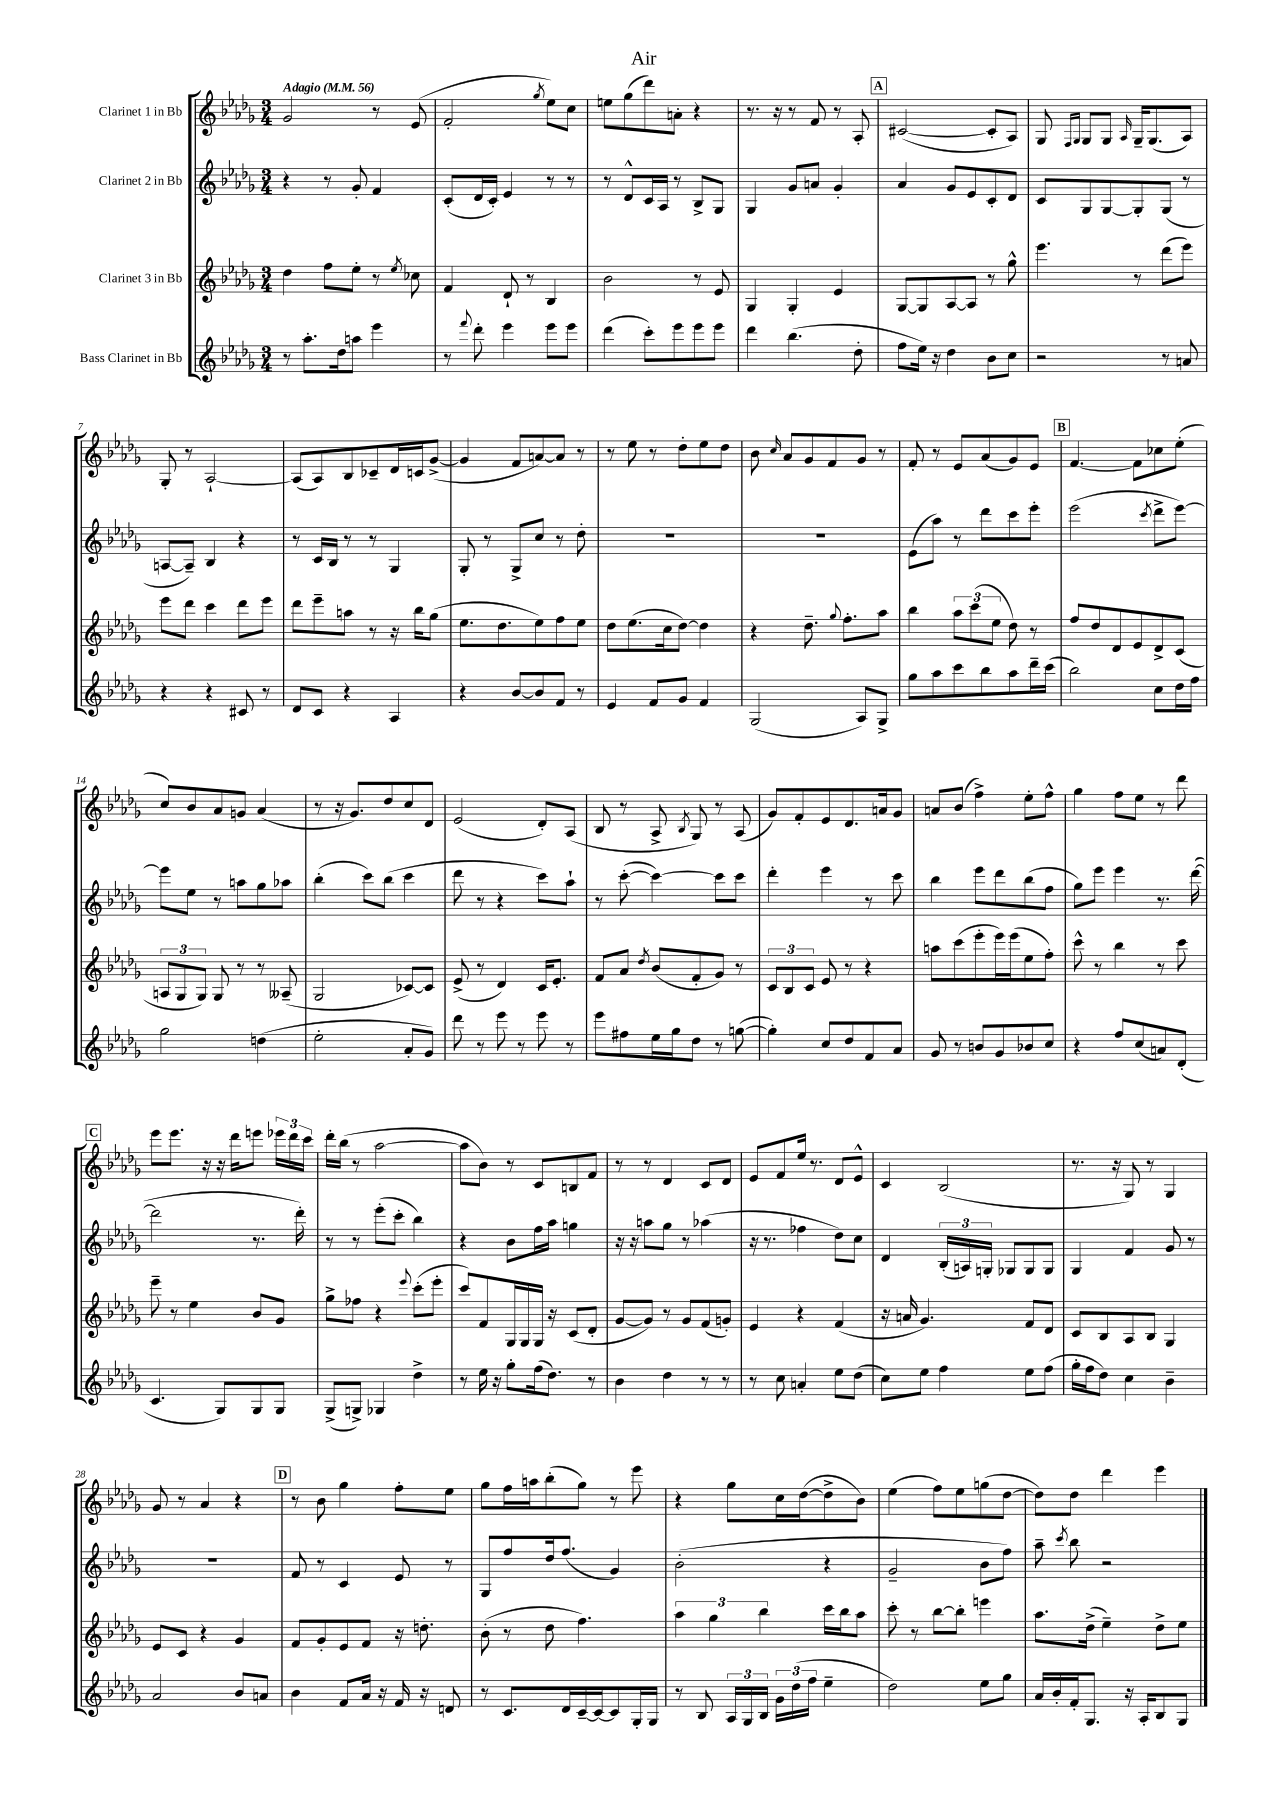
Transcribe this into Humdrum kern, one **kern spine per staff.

**kern	**kern	**kern	**kern
*staff4	*staff3	*staff2	*staff1
*clefG2	*clefG2	*clefG2	*clefG2
*k[b-e-a-d-g-]	*k[b-e-a-d-g-]	*k[b-e-a-d-g-]	*k[b-e-a-d-g-]
*M3/4	*M3/4	*M3/4	*M3/4
*MM56	*MM56	*MM56	*MM56
8r	4dd-	4r	2g-
8.aa-'	.	.	.
.	8ff	8r	.
16dd-	.	.	.
8aa	8ee-'	8g-'	.
4eee-	8r	4f	8r
.	8qee-	.	.
.	8cc-	.	(8e-
=	=	=	=
8r	4f	(8c'	2f'
8qqfff	.	.	.
8ddd-'	.	16d-	.
.	.	16c')	.
4eee-	8d-`	4e-	.
.	8r	.	.
.	.	.	8qgg-
8eee-	4B-	8r	8ee-)
8eee-	.	8r	8cc
=	=	=	=
(4ddd-	2b-	8r	8ee
.	.	8d-^^	(8gg-
8ccc')	.	16c	8ddd-)
.	.	16A-	.
8eee-	.	8r	8a'
8eee-	8r	8B-^	4r
8eee-	8e-	8G-	.
=	=	=	=
4ddd-	4G-	4G-	8.r
.	.	.	16r
(4.bb-	4G-'	8g-	8r
.	.	8a	8f
.	4e-	4g-'	8r
8dd-'	.	.	8A-'
=	=	=	=
8ff	[8G-	4a-	([2c#
16ee-)	8G-]	.	.
16r	.	.	.
4dd-	[8A-	8g-	.
.	8A-]	8e-	.
8b-	8r	8c'	8c#']
8cc	8gg-^^	8d-	8A-)
=	=	=	=
2r	4.eee-	8c	8G-
.	.	.	16qqF
.	.	.	16qqG-
.	.	8G-	8G-
.	.	[8G-	8G-
.	.	.	16qqA-
.	8r	8G-']	16G-~
.	.	.	(8.G-
8r	(8ddd-	(8G-	.
8a	8eee-)	8r	8A-)
=	=	=	=
4r	8eee-	[8A	8G-'
.	8ddd-	8A~])	8r
4r	4ccc	4B-	[2A-`
8c#	8ddd-	4r	.
8r	8eee-	.	.
=	=	=	=
8d-	8ddd-	8r	(8A-]
8c	8eee-~	16c	8A-)
.	.	16B-	.
4r	8aa	8r	8B-
.	8r	8r	8c-~
4A-	16r	4G-	16d-
.	16bb-	.	16c
.	(8gg-	.	([8g-^
=	=	=	=
4r	8.ee-	8G-'	4g-]
.	.	8r	.
.	8.dd-	.	.
[8b-	.	8G-^	8f
8b-]	8ee-)	8cc	[8a)
8f	8ff	8r	8a]
8r	8ee-	8dd-'	8r
=	=	=	=
4e-	8dd-	2.r	8r
.	(8.ee-	.	8ee-
8f	.	.	8r
.	16cc	.	.
8g-	[8dd-)	.	8dd-'
4f	4dd-]	.	8ee-
.	.	.	8dd-
=	=	=	=
(2G-	4r	2.r	8b-
.	.	.	16qqcc
.	.	.	8a-
.	8.dd-~	.	8g-
.	.	.	8f
.	8qqgg-	.	.
.	8.ff'	.	.
8A-)	.	.	8g-
8G-^	8aa-	.	8r
=	=	=	=
8gg-	4bb-	(8e-	8f'
8aa-	.	8aa-)	8r
8ccc	12aa-	8r	8e-
.	(12ccc	.	.
8bb-	.	8ddd-	(8a-
.	12ee-	.	.
8aa-	8dd-)	8ccc	8g-)
16ddd-~	8r	8eee-'	8e-
(16ccc	.	.	.
=	=	=	=
2bb-)	8ff	(2eee-	[4.f
.	8dd-	.	.
.	8d-	.	.
.	8e-	.	8f]
.	.	8qccc	.
8cc	8d-^	8ddd-^	8cc-
16dd-	(8c	[8eee-)	(8ee-'
16ff	.	.	.
=	=	=	=
2gg-	12A	8eee-]	8cc)
.	12G-	.	.
.	.	8ee-	8b-
.	12G-)	.	.
.	8G-	8r	8a-
.	8r	8aa	8g
(4dd	8r	8gg-	(4a-
.	(8A--~	8aa-	.
=	=	=	=
2ee-'	2G-	(4bb-'	8r
.	.	.	16r
.	.	.	8.g-)
.	.	8ccc)	.
.	.	(8bb-	8dd-
8a-'	[8c-)	4ccc	8cc
8g-)	8c-]	.	8d-
=	=	=	=
8ddd-	(8e-^	8ddd-	(2e-
8r	8r	8r	.
8eee-	4d-)	4r	.
8r	.	.	.
8eee-	16c	8ccc)	8d-')
.	8.e-'	.	.
8r	.	8aa-`	(8A-
=	=	=	=
8eee-	8f	8r	8B-
8ff#	8a-	([8ccc'	8r
.	8qdd-	.	.
16ee-	(8b-	4ccc_)	8A-^
16gg-	.	.	.
.	.	.	8qB-
8dd-	8f'	.	8G-)
8r	8g-)	8ccc]	8r
([8gg	8r	8ccc	(8A-
=	=	=	=
4gg'])	12c	4ddd-'	8g-)
.	12B-	.	.
.	.	.	8f'
.	12c	.	.
8cc	8e-	4eee-	8e-
8dd-	8r	.	8.d-
8f	4r	8r	.
.	.	.	16a
8a-	.	8ccc	8g-
=	=	=	=
8g-	8aa	4bb-	8a
8r	(8ccc	.	(8b-
8b	8eee-'	8eee-	4ff^)
8g-	16eee-)	8ddd-	.
.	(16eee-	.	.
8b-	8ee-	(8bb-	8ee-'
8cc	8ff')	8ff	8ff^^
=	=	=	=
4r	8ccc^^	8gg-)	4gg-
.	8r	8eee-	.
8ff	4bb-	4eee-	8ff
(8cc	.	.	8ee-
8a)	8r	8.r	8r
(8d-'	8ccc	.	8ddd-
.	.	([16ddd-	.
=	=	=	=
4.c	8eee-~	2ddd-]	8eee-
.	8r	.	8.eee-
.	4ee-	.	.
.	.	.	16r
8G-)	.	.	16r
.	.	.	16ddd-
8G-	8b-	8.r	8eee
8G-	8g-	.	24eee-
.	.	.	24ddd-
.	.	16ddd-')	.
.	.	.	24ccc
=	=	=	=
(8G-^	8gg-^	8r	16ddd-'
.	.	.	(16bb-
8G^)	8ff-	8r	8r
4G-	4r	(8eee-'	[2aa-
.	.	8ccc'	.
.	8qqeee-	.	.
4dd-^	(8ccc'	4bb-)	.
.	8eee-'	.	.
=	=	=	=
8r	8ccc)	4r	8aa-]
16ee-	8f	.	8b-)
16r	.	.	.
8gg-'	16G-	8b-	8r
.	16G-	.	.
(16ff	16G-	16ff	8c
8.dd-)	16r	16aa-	.
.	(8c	4gg	8B
8r	8d-'	.	8f
=	=	=	=
4b-	[8g-	16r	8r
.	.	16r	.
.	8g-])	8aa	8r
4dd-	8r	8gg-	4d-
.	8g-	8r	.
8r	(8f	(4aa-	8c
8r	8g')	.	8d-
=	=	=	=
8r	4e-	16r	8e-
.	.	8.r	.
8cc	.	.	8f
4a'	4r	4ff-	16ee-
.	.	.	8.r
8ee-	(4f	8dd-)	8d-
(8dd-	.	8cc	8e-^^
=	=	=	=
8cc)	16r	4d-	4c
.	16a	.	.
8ee-	4.g-)	.	.
4ff	.	(24B-'	(2B-
.	.	24A)	.
.	.	24G'	.
.	.	8G-	.
8ee-	8f	8G-	.
(8ff	8d-	8G-	.
=	=	=	=
16gg-'	8c	4G-	8.r
16ff	.	.	.
8dd-)	8B-	.	.
.	.	.	16r
4cc	8A-	4f	8G-)
.	8B-	.	8r
4b-~	4G-	8g-	4G-
.	.	8r	.
=	=	=	=
2a-	8e-	2.r	8g-
.	8c	.	8r
.	4r	.	4a-
8b-	4g-	.	4r
8a	.	.	.
=	=	=	=
4b-	8f	8f	8r
.	8g-'	8r	8b-
8f	8e-	4c	4gg-
16a-	8f	.	.
16r	.	.	.
16f	16r	8e-	8ff'
16r	8.dd'	.	.
8d	.	8r	8ee-
=	=	=	=
8r	(8b-'	8G-	8gg-
8.c	8r	8ff	16ff
.	.	.	16aa
.	8dd-	16dd-	(8bb-'
16d-	.	(8.ff	.
[16c~	4.ff)	.	8gg-)
16c_	.	.	.
8c]	.	4g-)	8r
16G-'	.	.	8eee-
16G-	.	.	.
=	=	=	=
8r	6aa-	(2b-'	4r
8B-	.	.	.
.	6gg-	.	.
24A-	.	.	8gg-
24G-	.	.	.
24B-	6bb-	.	.
24g-	.	.	16cc
(24dd-	.	.	.
.	.	.	([16dd-
24ff	.	.	.
4ee-~	16ccc	4r	8dd-^]
.	16bb-	.	.
.	8aa-	.	8b-)
=	=	=	=
2dd-)	8ccc'	2g-~	(4ee-
.	8r	.	.
.	[8bb-	.	8ff)
.	8bb-']	.	8ee-
8ee-	4eee	8b-	(8gg
8gg-	.	8ff)	[8dd-
=	=	=	=
16a-	8.aa-	8aa-~	8dd-])
16b-'	.	.	.
.	.	8qccc	.
16f'	.	8bb-	8dd-
8.G-	(16dd-^	.	.
.	4ee-~)	2r	4ddd-
16r	.	.	.
16A-'	.	.	.
8B-	8dd-^	.	4eee-
8G-	8ee-	.	.
==	==	==	==
*-	*-	*-	*-
